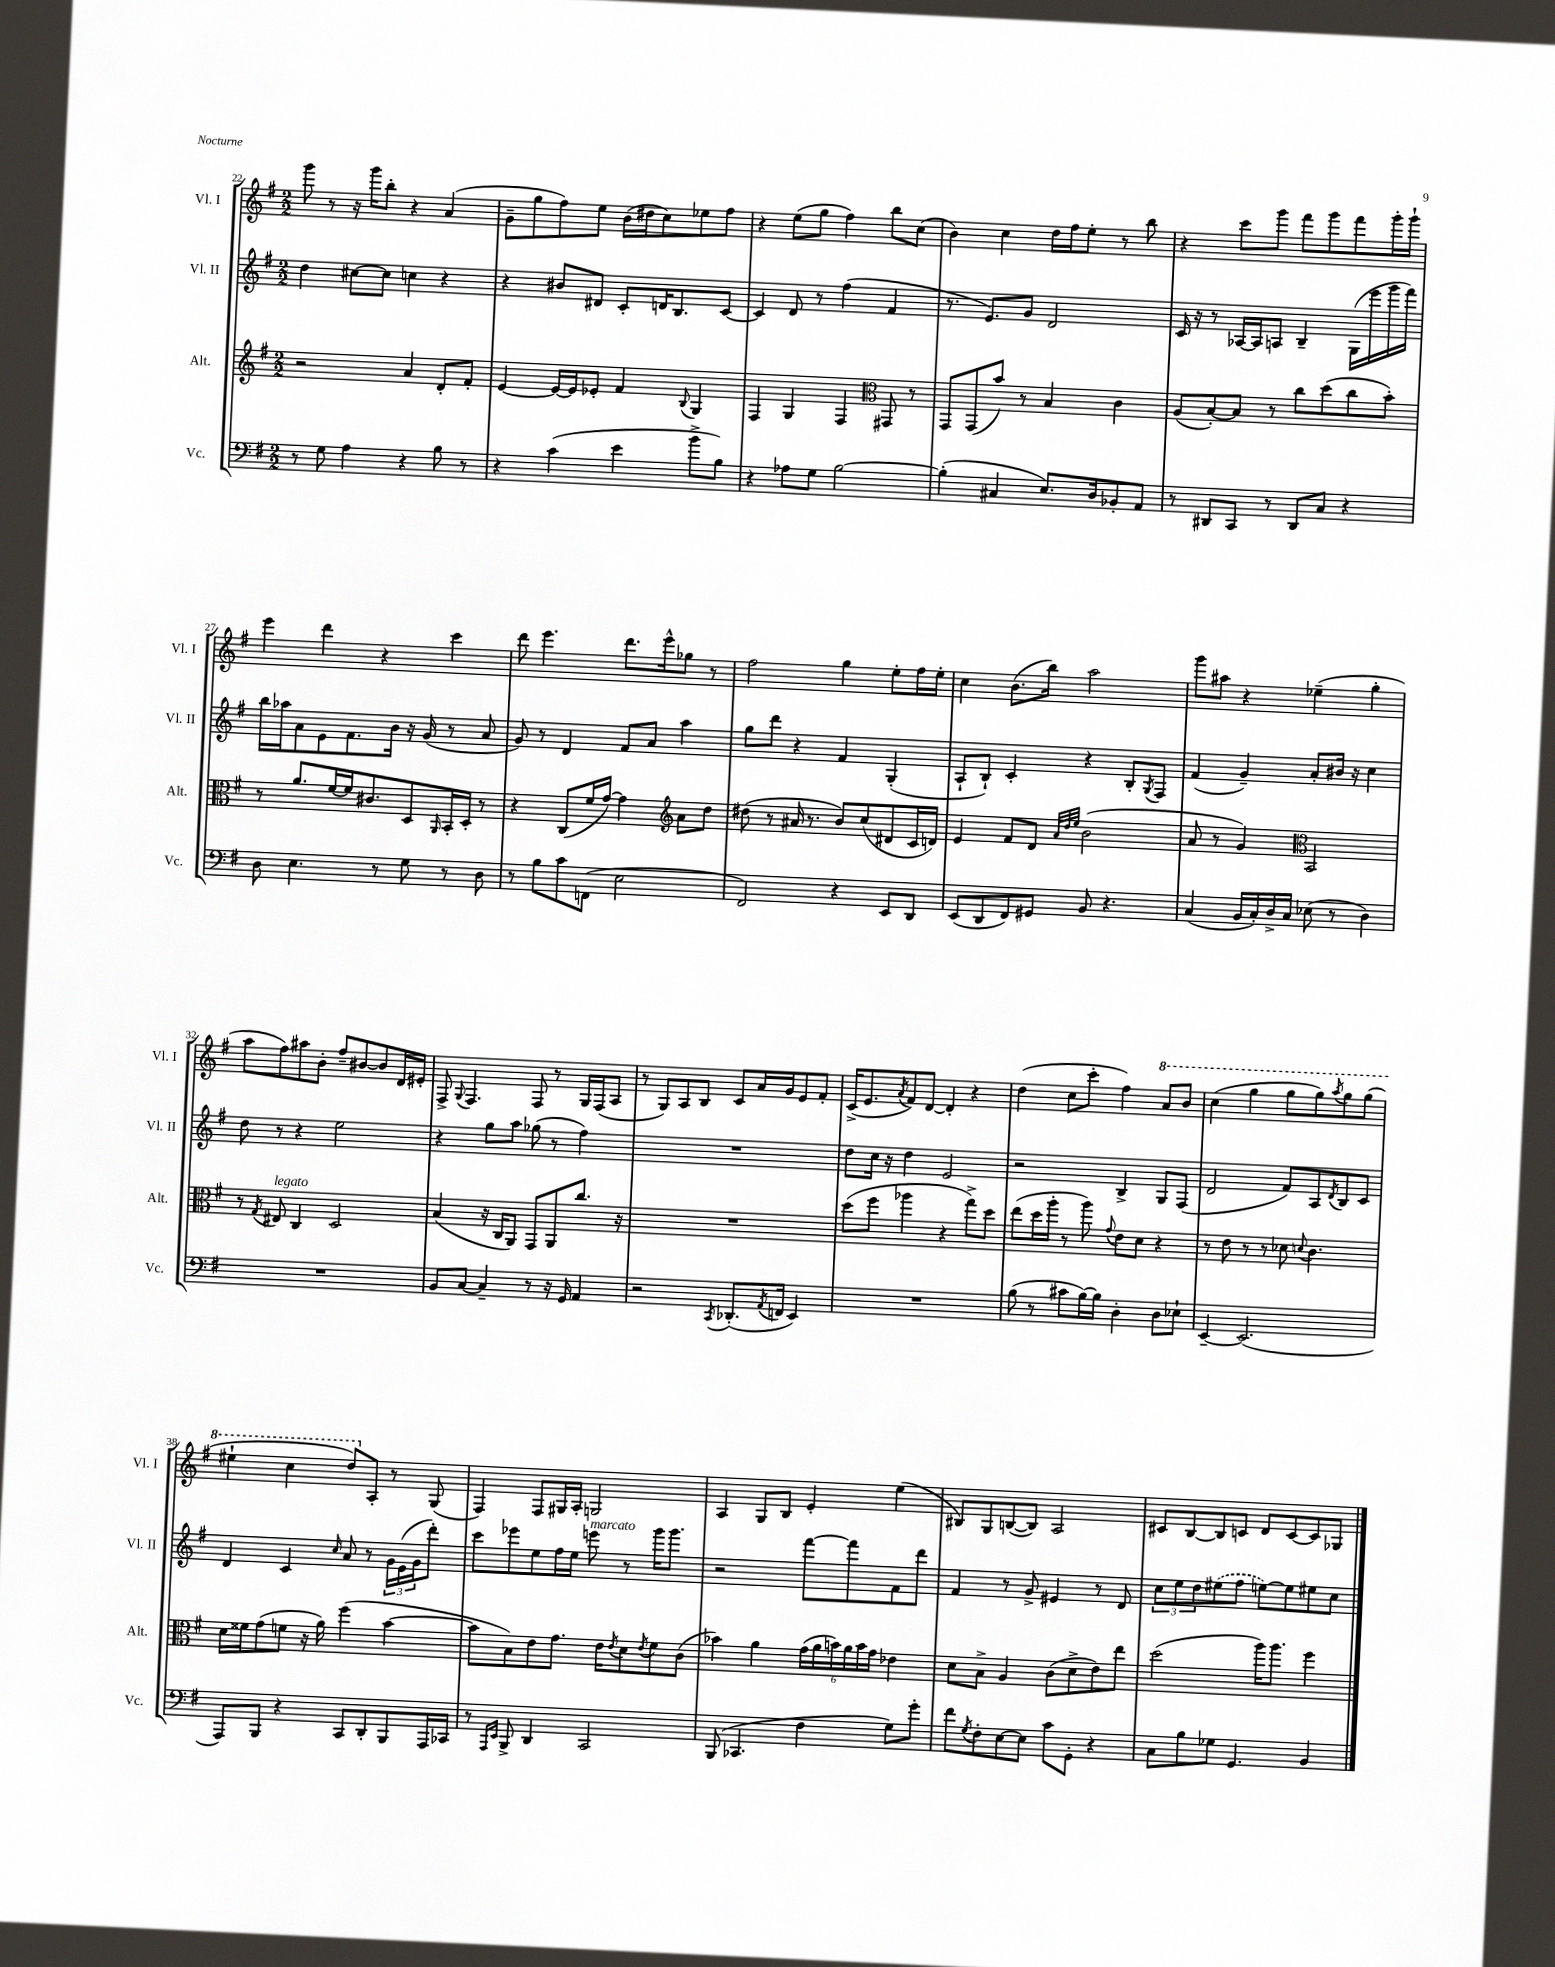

**kern	**kern	**kern	**kern
*staff4	*staff3	*staff2	*staff1
*clefF4	*clefG2	*clefG2	*clefG2
*k[f#]	*k[f#]	*k[f#]	*k[f#]
*M2/2	*M2/2	*M2/2	*M2/2
8r	2r	4dd	8ggg
8G	.	.	8r
4A	.	[8cc#	16r
.	.	.	16ggg
.	.	8cc#]	8bb'
4r	4a	4cc	4r
8B	8d'	4r	(4a
8r	8f#'	.	.
=	=	=	=
4r	[4e	4r	8g~
.	.	.	8gg
(4c	16e_	8b#	8ff#)
.	16e]	.	.
.	8e-'	8d#	8ee
4e	4f#	8c'	(16b
.	.	.	16dd#
.	.	16d	8cc)
.	.	8.B	.
.	8qqB	.	.
8b^	4G	.	8ee-
8B)	.	[8c	8ff#
=	=	=	=
4r	4F#	4c]	4r
8A-	4G	8d	(8ee
8G	.	8r	8gg
[2B	4F#	(4ff#	4ff#)
*	*clefC3	*	*
.	8GG#	4f#	8bb
.	8r	.	(8cc
=	=	=	=
(4B']	8GG	8.r	4b)
.	(8GG	.	.
.	.	8.e)	.
4C#	8b)	.	4cc
.	8r	8g	.
8.E)	4B	2d	16dd
.	.	.	16ff#
.	.	.	8ee'
16D	.	.	.
8BB-'	4c	.	8r
8AA	.	.	8bb
=	=	=	=
8r	(8A	16c	4r
.	.	16r	.
8DD#	[8B')	8r	.
8CC	8B]	[16A-	8ccc
.	.	16A-]	.
8r	8r	8A	8ggg
8DD#	8cc	4B~	8fff#
8C	(8dd	.	8ggg
4r	8cc	(16G	8fff#
.	.	16eee	.
.	8b')	16ggg	16ggg'
.	.	16fff#)	16ggg`
=	=	=	=
8D	8r	16bb	4eee
.	.	16aa-	.
4.E	8.a	8a	.
.	.	8e	4ddd
.	[16f#	.	.
.	16f#]	8.f#	.
.	8.c#	.	.
8r	.	.	4r
.	.	16b	.
8G	8D	16r	.
.	.	(16g	.
.	16qqAA	.	.
8r	16BB'	8r	4ccc
.	16D'	.	.
8D	8r	8a	.
=	=	=	=
8r	4r	8g)	8ddd
8B	.	8r	4.eee
8c	(8C	4d	.
(8FF	16f#	.	.
.	[16g)	.	.
2E	4g]	8f#	8.ddd
.	.	8a	.
.	.	.	16eee^^
*	*clefG2	*	*
.	8a	4aa	8gg-
.	8dd	.	8r
=	=	=	=
2FF#)	(8dd#	8gg	2ff#
.	8r	8ddd	.
.	16a#	4r	.
.	8.r	.	.
4r	8b)	4f#	4gg
.	(8cc	.	.
8EE	8d#	(4G'	8ee'
8DD	16c	.	16ff#
.	16d)	.	16ee'
=	=	=	=
(8EE	4e	8A`	4cc
8DD	.	8B`)	.
8FF#)	8f#	4c'	(8.b
8GG#	8d	.	.
.	.	.	16bb)
.	32qqa	.	.
.	32qqdd	.	.
.	32qqee	.	.
8BB	(2b	4r	2aa
4.r	.	.	.
.	.	8B'	.
.	.	8qG	.
.	.	8F#	.
=	=	=	=
(4C	8a	(4f#	8ggg
.	8r	.	8aa#
16BB	4g)	4g~)	4r
16C')	.	.	.
16D^	.	.	.
16C	.	.	.
*	*clefC3	*	*
(8E-	2BB	8a'	(4ee-~
8r	.	16b#	.
.	.	16r	.
4D)	.	4cc	4gg'
=	=	=	=
1r	8r	8dd	8aa
.	8qG	.	.
.	8E#	8r	8ff#)
.	4C	4r	8aa#
.	.	.	8b'
.	2D	2ee	8ff#~
.	.	.	[8b#
.	.	.	8b#]
.	.	.	16d
.	.	.	16e#'
=	=	=	=
8BB	(4B	4r	8F#^
.	.	.	8qqG
[8C	.	.	4.F#
4C~]	16r	8gg	.
.	16C	.	.
.	8AA)	8aa	.
8r	8GG	(8gg-	8F#
16r	8AA	8r	8r
16GG	.	.	.
4AA	8.cc	4ff#)	16G
.	.	.	(16F#
.	.	.	8A
.	16r	.	.
=	=	=	=
2r	1r	1r	8r
.	.	.	8G)
.	.	.	8A
.	.	.	8B
8qCC	.	.	.
(8.DD-'	.	.	8c
.	.	.	16a
8qAA	.	.	.
16FF	.	.	16g
4EE)	.	.	8e
.	.	.	8f#'
=	=	=	=
1r	(8dd	8dd	(16c^
.	.	.	8.e
.	8ff#	16cc	.
.	.	16r	.
.	.	.	8qa
.	4aa-	4dd	8f#)
.	.	.	[8d
.	4r	2e	4d']
.	8gg^)	.	4r
.	8dd	.	.
=	=	=	=
(8B	(8ee	2r	(4dd
8r	16dd	.	.
.	16aa'	.	.
8c#	8r	.	8cc
[16B)	8aa)	.	8ccc'
16B]	.	.	.
.	8qqg	.	.
4D'	8e	4B^	4ff#)
.	8d	.	.
8D	4r	8G	8aa
8E-`	.	(8F#	8bb
=	=	=	=
[4EE~	8r	2d	(4ccc
.	8e	.	.
(2.EE]	8r	.	4ggg
.	8r	.	.
.	8d-	8f#)	8ggg
.	8qqd	.	.
.	4.c	8A	8ggg)
.	.	8qd	8qaaa
.	.	8B	8ggg
.	.	8c	(8ggg
=	=	=	=
8AAA)	16d	4d	4eee#`
.	16f##	.	.
8BBB	(8g	.	.
4r	8f	4c	4ccc
.	16r	.	.
.	16a)	.	.
.	.	16qqcc	.
8CC	(4ff#	8a	8ddd)
8DD'	.	8r	8A'
8BBB	[4b	24g	8r
.	.	(24e	.
.	.	24g	.
16AAA	.	8ddd')	(8G
16CC-	.	.	.
=	=	=	=
8r	8b]	8ccc	4F#)
16qqAAA	.	.	.
16qqEE	.	.	.
8BBB^	8B)	8eee-	.
4DD	8e	8ee	8F#
.	8.g	16ff#	16G#
.	.	16ee	16A'
2CC	.	8eee	2G
.	16e	.	.
.	8qe	.	.
.	8d	8r	.
.	8qe	.	.
.	8f#	16ggg	.
.	.	8.ggg	.
.	(8c	.	.
=	=	=	=
(8BBB	4b-)	2r	4A
4.CC-	.	.	.
.	4a	.	8G
.	.	.	8B
4F#	(24g	[8fff#	4e'
.	24a	.	.
.	24b)	.	.
.	24a	8fff#]	.
.	24b	.	.
.	24g	.	.
8G)	4e-	8f#	(4ee
8g'	.	8ddd	.
=	=	=	=
8f#	8d	4f#	8B#)
8qG	.	.	.
8F#'	8B^	.	8G
[8E	4A	8r	([8B
8E]	.	8g^	8B])
8c	(8c	4e#	2A
8GG'	8d^	.	.
4r	8e)	8r	.
.	8ee	8d	.
=	=	=	=
8C	(2dd	12cc	8c#
.	.	12ee	.
8B	.	.	[8B
.	.	12dd	.
8G-	.	(8ee#	8B]
4.GG	.	8ff#	8c
.	16aa)	[8ee)	8d
.	8.aa	.	.
.	.	8ee]	[8c
4BB	4ff#	8ee#	8c]
.	.	8cc	8G-
==	==	==	==
*-	*-	*-	*-
